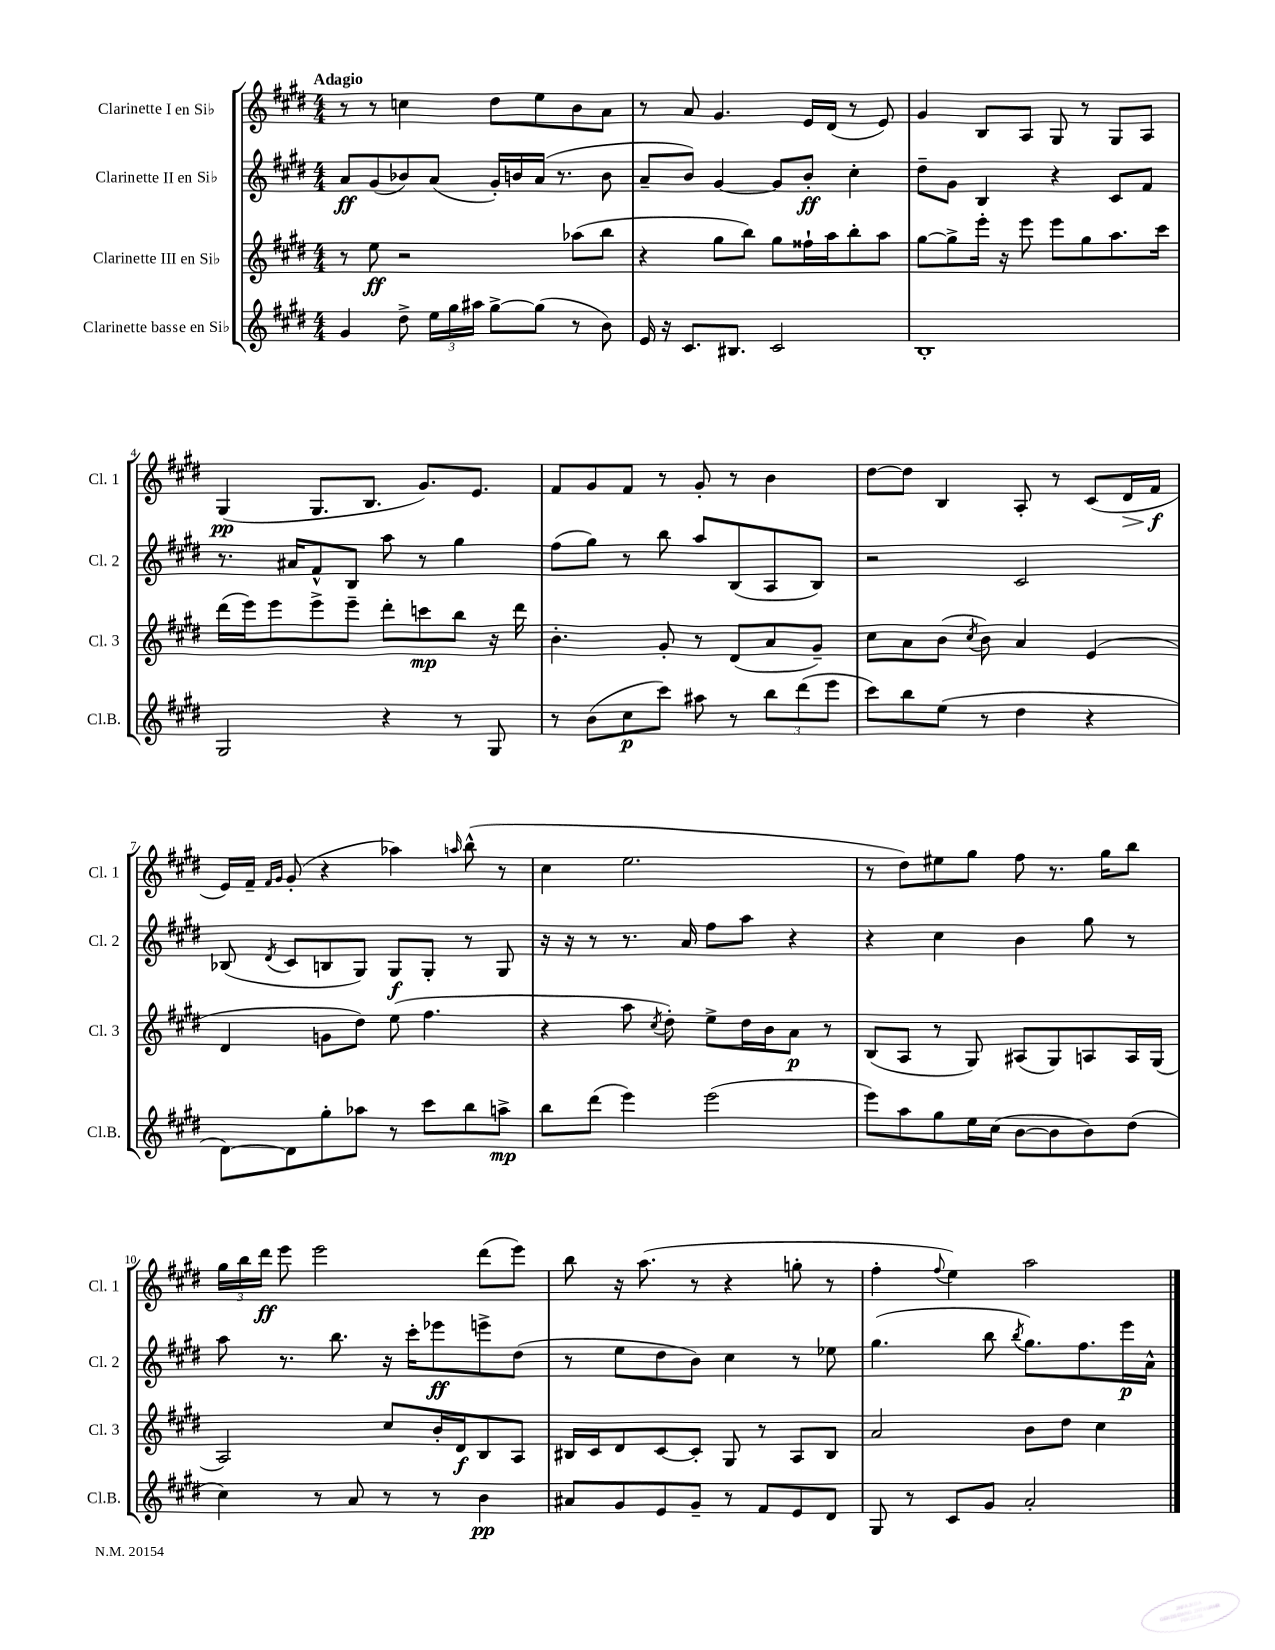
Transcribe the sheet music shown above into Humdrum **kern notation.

**kern	**dynam	**kern	**dynam	**kern	**dynam	**kern	**dynam
*part4	*part4	*part3	*part3	*part2	*part2	*part1	*part1
*staff4	*staff4	*staff3	*staff3	*staff2	*staff2	*staff1	*staff1
*I"Clarinette basse en Si♭	*	*I"Clarinette III en Si♭	*	*I"Clarinette II en Si♭	*	*I"Clarinette I en Si♭	*
*I'Cl.B.	*	*I'Cl. 3	*	*I'Cl. 2	*	*I'Cl. 1	*
*clefG2	*	*clefG2	*	*clefG2	*	*clefG2	*
*k[f#c#g#d#]	*	*k[f#c#g#d#]	*	*k[f#c#g#d#]	*	*k[f#c#g#d#]	*
*M4/4	*	*M4/4	*	*M4/4	*	*M4/4	*
=1	=1	=1	=1	=1	=1	=1	=1
!	!	!	!	!	!	!LO:TX:a:B:t=Adagio	!
4g#/	.	8r	.	8a/L	ff	8r	.
.	.	8ee\	ff	(8g#/	.	8r	.
8dd#^\	.	2r	.	8b-X/)	.	4ccn\	.
24ee\LL	.	.	.	(8a/J	.	.	.
24gg#\	.	.	.	.	.	.	.
24aa#X\JJ	.	.	.	.	.	.	.
[8gg#^\L	.	.	.	16g#'/LL)	.	8dd#\L	.
.	.	.	.	16bn/	.	.	.
(8gg#\J]	.	.	.	(16a/JJ	.	8ee\	.
.	.	.	.	8.r	.	.	.
8r	.	(8aa-X\L	.	.	.	8b\	.
8b\)	.	8bb\J	.	8b\	.	8a\J	.
=2	=2	=2	=2	=2	=2	=2	=2
16e/	.	4r	.	8a~/L	.	8r	.
16r	.	.	.	.	.	.	.
8.c#/L	.	.	.	8b/J)	.	8a/	.
.	.	8gg#\L	.	[4g#/	.	4.g#/	.
8.B#X/J	.	.	.	.	.	.	.
.	.	8bb\J)	.	.	.	.	.
2c#/	.	8gg#\L	.	8g#/L]	.	.	.
.	.	16ff##X`\L	.	8b'/J	ff	16e/LL	.
.	.	16aa\J	.	.	.	(16d#/JJ	.
.	.	8bb'\	.	4cc#'\	.	8r	.
.	.	8aa\J	.	.	.	8e/)	.
=3	=3	=3	=3	=3	=3	=3	=3
1B'	.	[8gg#\L	.	8dd#~\L	.	4g#/	.
.	.	8gg#^\]	.	8g#\J	.	.	.
.	.	16eee'\Jk	.	4B/	.	8B/L	.
.	.	16r	.	.	.	.	.
.	.	8eee\	.	.	.	8A/J	.
.	.	8eee\L	.	4r	.	8G#/	.
.	.	8gg#\	.	.	.	8r	.
.	.	8.aa\	.	8c#/L	.	8G#/L	.
.	.	.	.	8f#/J	.	8A/J	.
.	.	16ccc#\Jk	.	.	.	.	.
!!LO:LB:g=z
=4	=4	=4	=4	=4	=4	=4	=4
2G#/	.	(16ddd#\LL	.	8.r	.	(4G#/	pp
.	.	16eee\J)	.	.	.	.	.
.	.	8eee\	.	.	.	.	.
.	.	.	.	16a#X/KL	.	.	.
.	.	8eee^\	.	8f#^^/	.	8.G#/L	.
.	.	8eee~\J	.	8B/J	.	.	.
.	.	.	.	.	.	8.B/J	.
4r	.	8ddd#'\L	.	8aa\	.	.	.
.	.	8cccn\	mp	8r	.	8.g#/L)	.
8r	.	8bb\J	.	4gg#\	.	.	.
.	.	.	.	.	.	8.e/J	.
8G#/	.	16r	.	.	.	.	.
.	.	16ddd#\	.	.	.	.	.
=5	=5	=5	=5	=5	=5	=5	=5
8r	.	4.b'\	.	(8ff#\L	.	8f#/L	.
(8b\L	.	.	.	8gg#\J)	.	8g#/	.
8cc#\	p	.	.	8r	.	8f#/J	.
8ccc#\J)	.	8g#'/	.	8bb\	.	8r	.
8aa#X\	.	8r	.	8aa/L	.	8g#'/	.
8r	.	(8d#/L	.	(8B/	.	8r	.
12bb\L	.	8a/	.	8A/	.	4b\	.
(12ddd#\	.	.	.	.	.	.	.
.	.	8g#~/J)	.	8B/J)	.	.	.
12eee\J	.	.	.	.	.	.	.
=6	=6	=6	=6	=6	=6	=6	=6
8ccc#\L)	.	8cc#\L	.	2r	.	[8dd#\L	.
8bb\	.	8a\	.	.	.	8dd#\J]	.
(8ee\J	.	(8b\J	.	.	.	4B/	.
.	.	8qcc#/	.	.	.	.	.
8r	.	8b\)	.	.	.	.	.
4dd#\	.	4a/	.	2c#/	.	8A'/	.
.	.	.	.	.	.	8r	.
4r	.	(4e/	.	.	.	(8c#/L	.
!	!	!	!	!	!	!	!LO:HP:b
.	.	.	.	.	.	16d#/L	>
.	.	.	.	.	.	16f#/JJ	f
.	.	.	.	.	.	.	]
!!LO:LB:g=z
=7	=7	=7	=7	=7	=7	=7	=7
[8d#\L)	.	4d#/	.	(8B-X/	.	16e/LL)	.
.	.	.	.	.	.	16f#~/JJ	.
.	.	.	.	.	.	16qqf#/LL	.
.	.	.	.	8qd#/	.	16qqg#/JJ	.
8d#\]	.	.	.	8c#/L	.	(8g#'/	.
8gg#'\	.	8gn\L	.	8Bn/	.	4r	.
8aa-X\J	.	8dd#\J)	.	8G#/J)	.	.	.
8r	.	(8ee\	.	8G#/L	f	4aa-X\)	.
8ccc#\L	.	4.ff#\	.	8G#'/J	.	.	.
.	.	.	.	.	.	16qqaan/	.
8bb\	.	.	.	8r	.	(8bb^^\	.
8aan^\J	mp	.	.	8G#/	.	8r	.
=8	=8	=8	=8	=8	=8	=8	=8
8bb\L	.	4r	.	16r	.	4cc#\	.
.	.	.	.	16r	.	.	.
(8ddd#\J	.	.	.	8r	.	.	.
4eee\)	.	8aa\	.	8.r	.	2.ee\	.
.	.	8qcc#/	.	.	.	.	.
.	.	8dd#'\)	.	.	.	.	.
.	.	.	.	16a/	.	.	.
(2eee\	.	8ee^\L	.	8ff#\L	.	.	.
.	.	16dd#\L	.	8aa\J	.	.	.
.	.	16b\J	.	.	.	.	.
.	.	8a\J	p	4r	.	.	.
.	.	8r	.	.	.	.	.
=9	=9	=9	=9	=9	=9	=9	=9
8eee\L)	.	(8B/L	.	4r	.	8r	.
8aa\	.	8A/J	.	.	.	8dd#\L)	.
8gg#\	.	8r	.	4cc#\	.	8ee#X\	.
16ee\L	.	8G#/)	.	.	.	8gg#\J	.
(16cc#\JJ	.	.	.	.	.	.	.
[8b\L	.	(8A#X/L	.	4b\	.	8ff#\	.
8b\]	.	8G#/)	.	.	.	8.r	.
8b\)	.	8An/	.	8gg#\	.	.	.
.	.	.	.	.	.	16gg#\KL	.
(8dd#\J	.	16A/L	.	8r	.	8bb\J	.
.	.	(16G#/JJ	.	.	.	.	.
!!LO:LB:g=z
=10	=10	=10	=10	=10	=10	=10	=10
4cc#\)	.	2A/)	.	8aa\	.	24gg#\LL	.
.	.	.	.	.	.	24bb\	.
.	.	.	.	.	.	24ddd#\JJ	ff
.	.	.	.	8.r	.	8eee\	.
8r	.	.	.	.	.	2eee\	.
.	.	.	.	8.bb\	.	.	.
8a/	.	.	.	.	.	.	.
8r	.	8cc#/L	.	16r	.	.	.
.	.	.	.	16ccc#'\KL	.	.	.
8r	.	16b'/L	.	8eee-X\	ff	.	.
.	.	16d#/J	f	.	.	.	.
4b\	pp	8B/	.	8eeen^\	.	(8ddd#\L	.
.	.	8A/J	.	(8dd#\J	.	8eee\J)	.
=11	=11	=11	=11	=11	=11	=11	=11
8a#X/L	.	16B#X/LL	.	8r	.	8bb\	.
.	.	16c#/J	.	.	.	.	.
8g#/	.	8d#/	.	8ee\L	.	16r	.
.	.	.	.	.	.	(8.aa\	.
8e/	.	[8c#/	.	8dd#\	.	.	.
8g#~/J	.	8c#'/J]	.	8b\J)	.	8r	.
8r	.	8G#/	.	4cc#\	.	4r	.
8f#/L	.	8r	.	.	.	.	.
8e/	.	8A/L	.	8r	.	8ggn'\	.
8d#/J	.	8B#/J	.	8ee-X\	.	8r	.
=12	=12	=12	=12	=12	=12	=12	=12
8G#/	.	2a/	.	(4.gg#\	.	4ff#'\	.
8r	.	.	.	.	.	.	.
.	.	.	.	.	.	8qqff#/	.
8c#/L	.	.	.	.	.	4ee\)	.
8g#/J	.	.	.	8bb\	.	.	.
.	.	.	.	8qbb/	.	.	.
2a'/	.	8b\L	.	8.gg#\L)	.	2aa\	.
.	.	8dd#\J	.	.	.	.	.
.	.	.	.	8.ff#\	.	.	.
.	.	4cc#\	.	.	.	.	.
.	.	.	.	16eee\L	p	.	.
.	.	.	.	16a^^\JJ	.	.	.
==	==	==	==	==	==	==	==
*-	*-	*-	*-	*-	*-	*-	*-
